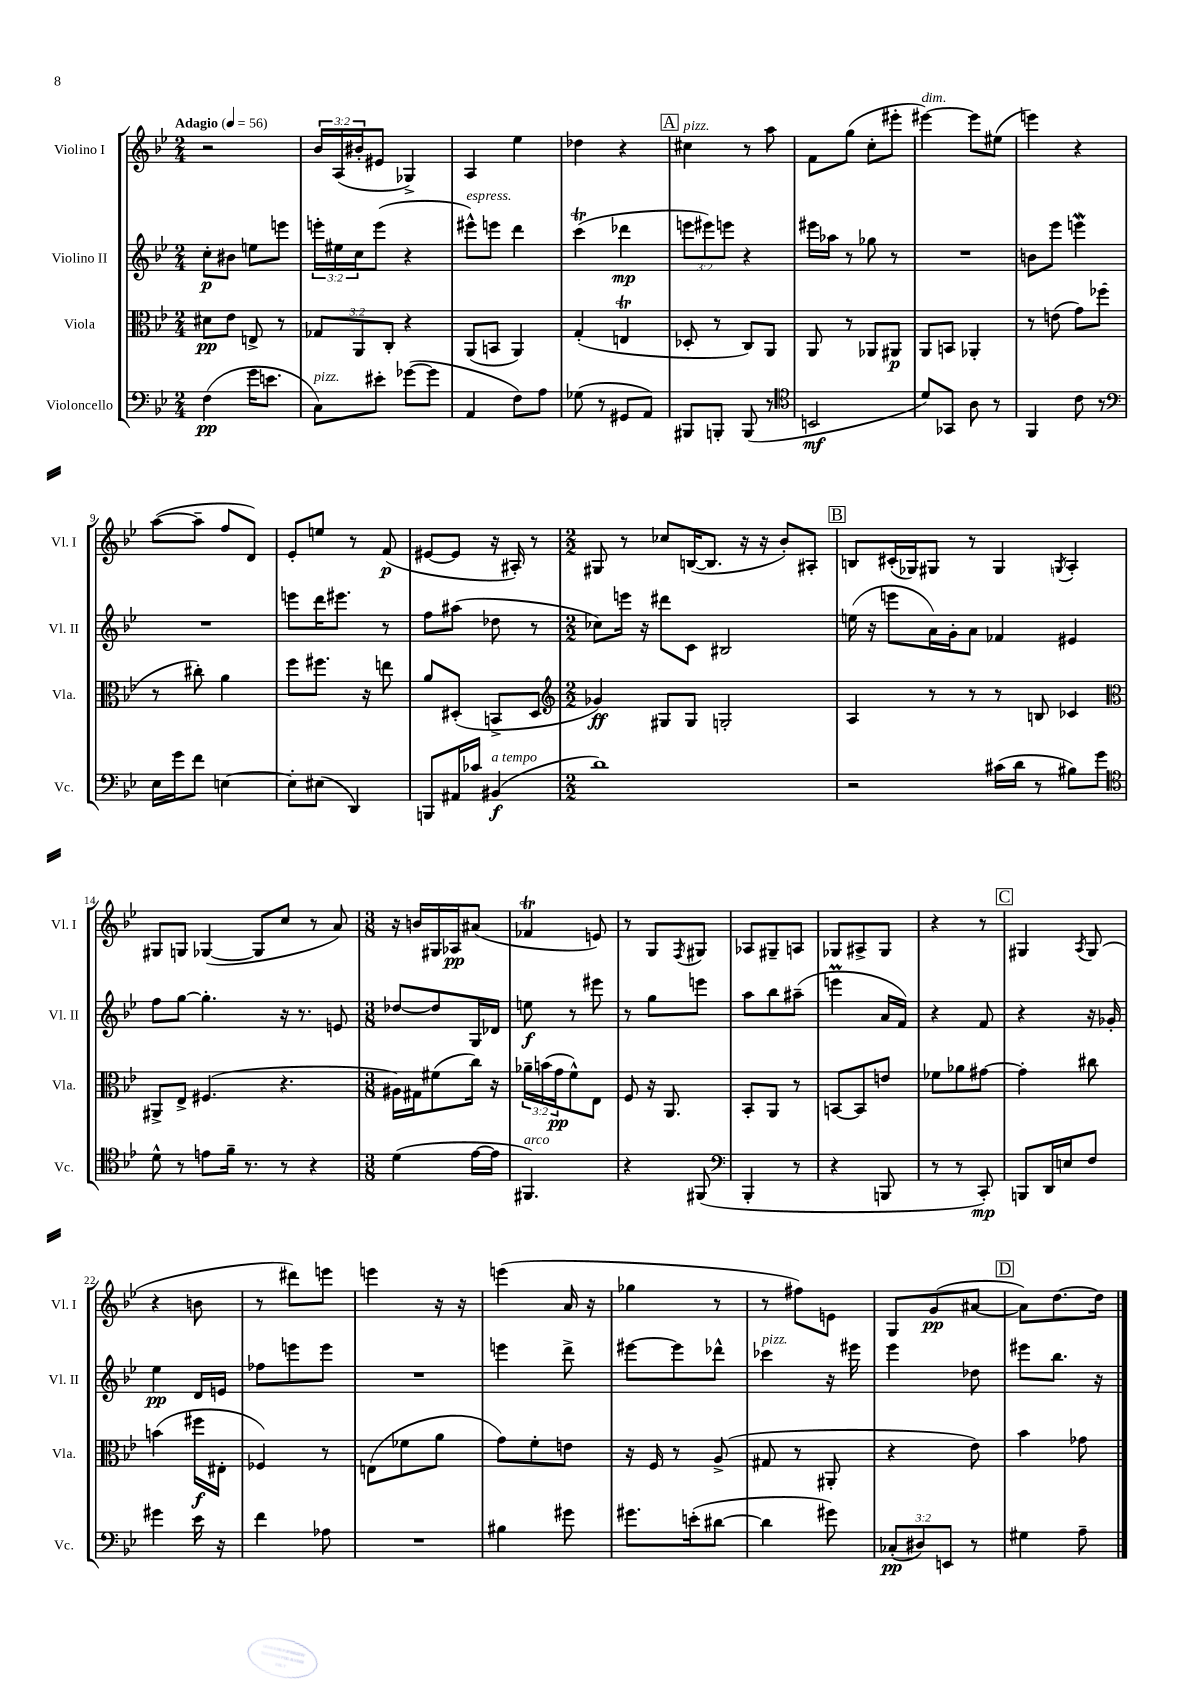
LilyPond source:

<<
\new StaffGroup <<
\new Staff = "s0" \with { instrumentName = "Violino I" shortInstrumentName = "Vl. I" } {
    \clef treble \key bes \major \numericTimeSignature \time 2/4 \override Staff.TupletNumber.text = #tuplet-number::calc-fraction-text \tempo "Adagio" 4 = 56
    r2 |
    \tuplet 3/2 { bes'16 a16( bis'16-. } eis'8 ges4->) |
    a4 ees''4 |
    des''4 r4 |
    \mark \markup { \box "A" } cis''4^\markup { \italic "pizz." } r8 a''8 |
    f'8 g''8( c''8-. eis'''8-. |
    eis'''4~^\markup { \italic "dim." }) eis'''8 eis''8( |
    e'''4) r4 |
    a''8~( a''8-- f''8 d'8) |
    ees'8-. e''8 r8 f'8\p( |
    eis'8~ eis'8 r16 ais16-.) r8 |
    \numericTimeSignature \time 2/2 gis8 r8 ces''8 b16~( b8. r16 r16 bes'8-.) ais8-. |
    \mark \markup { \box "B" } b8 cis'16-.( ges16) gis8 r8 gis4 \acciaccatura { g8 } a4-. |
    gis8 g8 ges4~( ges8 c''8 r8 a'8) |
    \numericTimeSignature \time 3/8 r16 b'16 gis16 aes16\pp ais'8( |
    fes'4\trill e'8) |
    r8 g8 \acciaccatura { f8 } gis8 |
    aes8 gis8-- a8 |
    ges8 ais8-> ges8 |
    r4 r8 |
    \mark \markup { \box "C" } gis4 \acciaccatura { a8 } gis8( |
    r4 b'8 |
    r8 dis'''8) e'''8 |
    e'''4 r16 r16 |
    e'''4( a'16 r16 |
    ges''4 r8 |
    r8 fis''8) e'8 |
    g8 g'8\pp( ais'8~ |
    \mark \markup { \box "D" } ais'8) d''8.~ d''16 \bar "|." |
}
\new Staff = "s1" \with { instrumentName = "Violino II" shortInstrumentName = "Vl. II" } {
    \clef treble \key bes \major \numericTimeSignature \time 2/4 \override Staff.TupletNumber.text = #tuplet-number::calc-fraction-text
    c''8-.\p bis'8 e''8 e'''8 |
    \tuplet 3/2 { e'''16-. eis''16 c''16 } e'''8( r4 |
    eis'''8-^^\markup { \italic "espress." }) e'''8 d'''4 |
    c'''4\trill( des'''4\mp |
    \mark \markup { \box "A" } \tuplet 3/2 { e'''8 eis'''8) e'''8 } r4 |
    eis'''16 aes''16 r8 ges''8 r8 |
    R2 |
    b'8 ees'''8 e'''4\mordent |
    R2 |
    e'''8 d'''16 eis'''8. r8 |
    f''8 ais''8( des''8 r8 |
    \numericTimeSignature \time 2/2 ces''8) e'''16 r16 dis'''8 c'8 bis2 |
    \mark \markup { \box "B" } e''16( r16 e'''8 a'16) g'16-. a'8 fes'4 eis'4 |
    f''8 g''8~ g''4.-. r16 r8. e'8 |
    \numericTimeSignature \time 3/8 des''8~ des''8 g16 des'16 |
    e''8\f r8 eis'''8 |
    r8 g''8 e'''8 |
    a''8 bes''8 ais''8--( |
    e'''4\prall a'16 f'16) |
    r4 f'8 |
    \mark \markup { \box "C" } r4 r16 ges'16-. |
    ees''4\pp d'16 e'16 |
    fes''8 e'''8 e'''8 |
    R4. |
    e'''4 d'''8-> |
    eis'''8~ eis'''8 des'''8-^ |
    ces'''4^\markup { \italic "pizz." } r16 eis'''16 |
    ees'''4 des''8 |
    \mark \markup { \box "D" } eis'''8 bes''8. r16 \bar "|." |
}
\new Staff = "s2" \with { instrumentName = "Viola" shortInstrumentName = "Vla." } {
    \clef alto \key bes \major \numericTimeSignature \time 2/4 \override Staff.TupletNumber.text = #tuplet-number::calc-fraction-text
    dis'8\pp ees'8 e8-> r8 |
    \tuplet 3/2 { ges8 a,8 c8-. } r4 |
    a,8( b,8 a,4) |
    g4-.( e4\trill |
    \mark \markup { \box "A" } des8-. r8 c8) a,8 |
    a,8 r8 aes,8 ais,8\p |
    a,8 b,8 aes,4-. |
    r8 e'8( g'8) fes''8( |
    r8 cis''8-.) a'4 |
    f''8 fis''8. r16 e''8 |
    a'8 dis8-.( b,8-> dis8 |
    \numericTimeSignature \time 2/2 \clef treble ges'4\ff) gis8 gis8 g2-. |
    \mark \markup { \box "B" } a4 r8 r8 r8 b8 ces'4 |
    \clef alto ais,8-> ees8-> fis4.( r4. |
    \numericTimeSignature \time 3/8 ais16) gis16 fis'8( c''16) r16 |
    \tuplet 3/2 { aes'16-- b'16( g'16\pp } f'8-^) ees8 |
    f8 r16 a,8. |
    bes,8-. a,8 r8 |
    b,8~ b,8 e'8 |
    fes'8 aes'8 gis'8~ |
    \mark \markup { \box "C" } gis'4-. cis''8 |
    b'4( fis''16\f eis16-. |
    fes4) r8 |
    e8( fes'8 a'8 |
    g'8) f'8-. e'8 |
    r16 f16 r8 a8->( |
    gis8 r8 ais,8-. |
    r4 ees'8) |
    \mark \markup { \box "D" } bes'4 ges'8 \bar "|." |
}
\new Staff = "s3" \with { instrumentName = "Violoncello" shortInstrumentName = "Vc." } {
    \clef bass \key bes \major \numericTimeSignature \time 2/4 \override Staff.TupletNumber.text = #tuplet-number::calc-fraction-text
    f4\pp( g'16 e'8. |
    c8^\markup { \italic "pizz." }) eis'8-. ges'8~( ges'8 |
    a,4 f8) a8 |
    ges8( r8 gis,8 a,8) |
    \mark \markup { \box "A" } bis,,8 b,,8-. b,,8( r8 |
    \clef tenor b,2\mf |
    d'8) ges,8 a8 r8 |
    f,4 c'8 r8 |
    \clef bass ees16 g'16 f'8 e4~ |
    e8-. eis8( d,4) |
    b,,8 ais,16 ces'16 bis,4\f^\markup { \italic "a tempo" }( |
    \numericTimeSignature \time 2/2 d'1) |
    \mark \markup { \box "B" } r2 cis'16( d'16 r8 bis8) g'8 |
    \clef tenor d'8-^ r8 e'8 f'16-- r8. r8 r4 |
    \numericTimeSignature \time 3/8 d'4( ees'16~ ees'16 |
    fis,4.^\markup { \italic "arco" }) |
    r4 fis,8( |
    \clef bass bes,,4-. r8 |
    r4 b,,8 |
    r8 r8 c,8-.\mp) |
    \mark \markup { \box "C" } b,,8 d,16 e16 f8 |
    gis'4 ees'16 r16 |
    f'4 aes8 |
    R4. |
    bis4 gis'8 |
    gis'8. e'16-.( dis'8~ |
    dis'4 gis'8) |
    \tuplet 3/2 { ces8-.\pp( dis8) e,8 } r8 |
    \mark \markup { \box "D" } gis4 a8-- \bar "|." |
}
>>
>>
